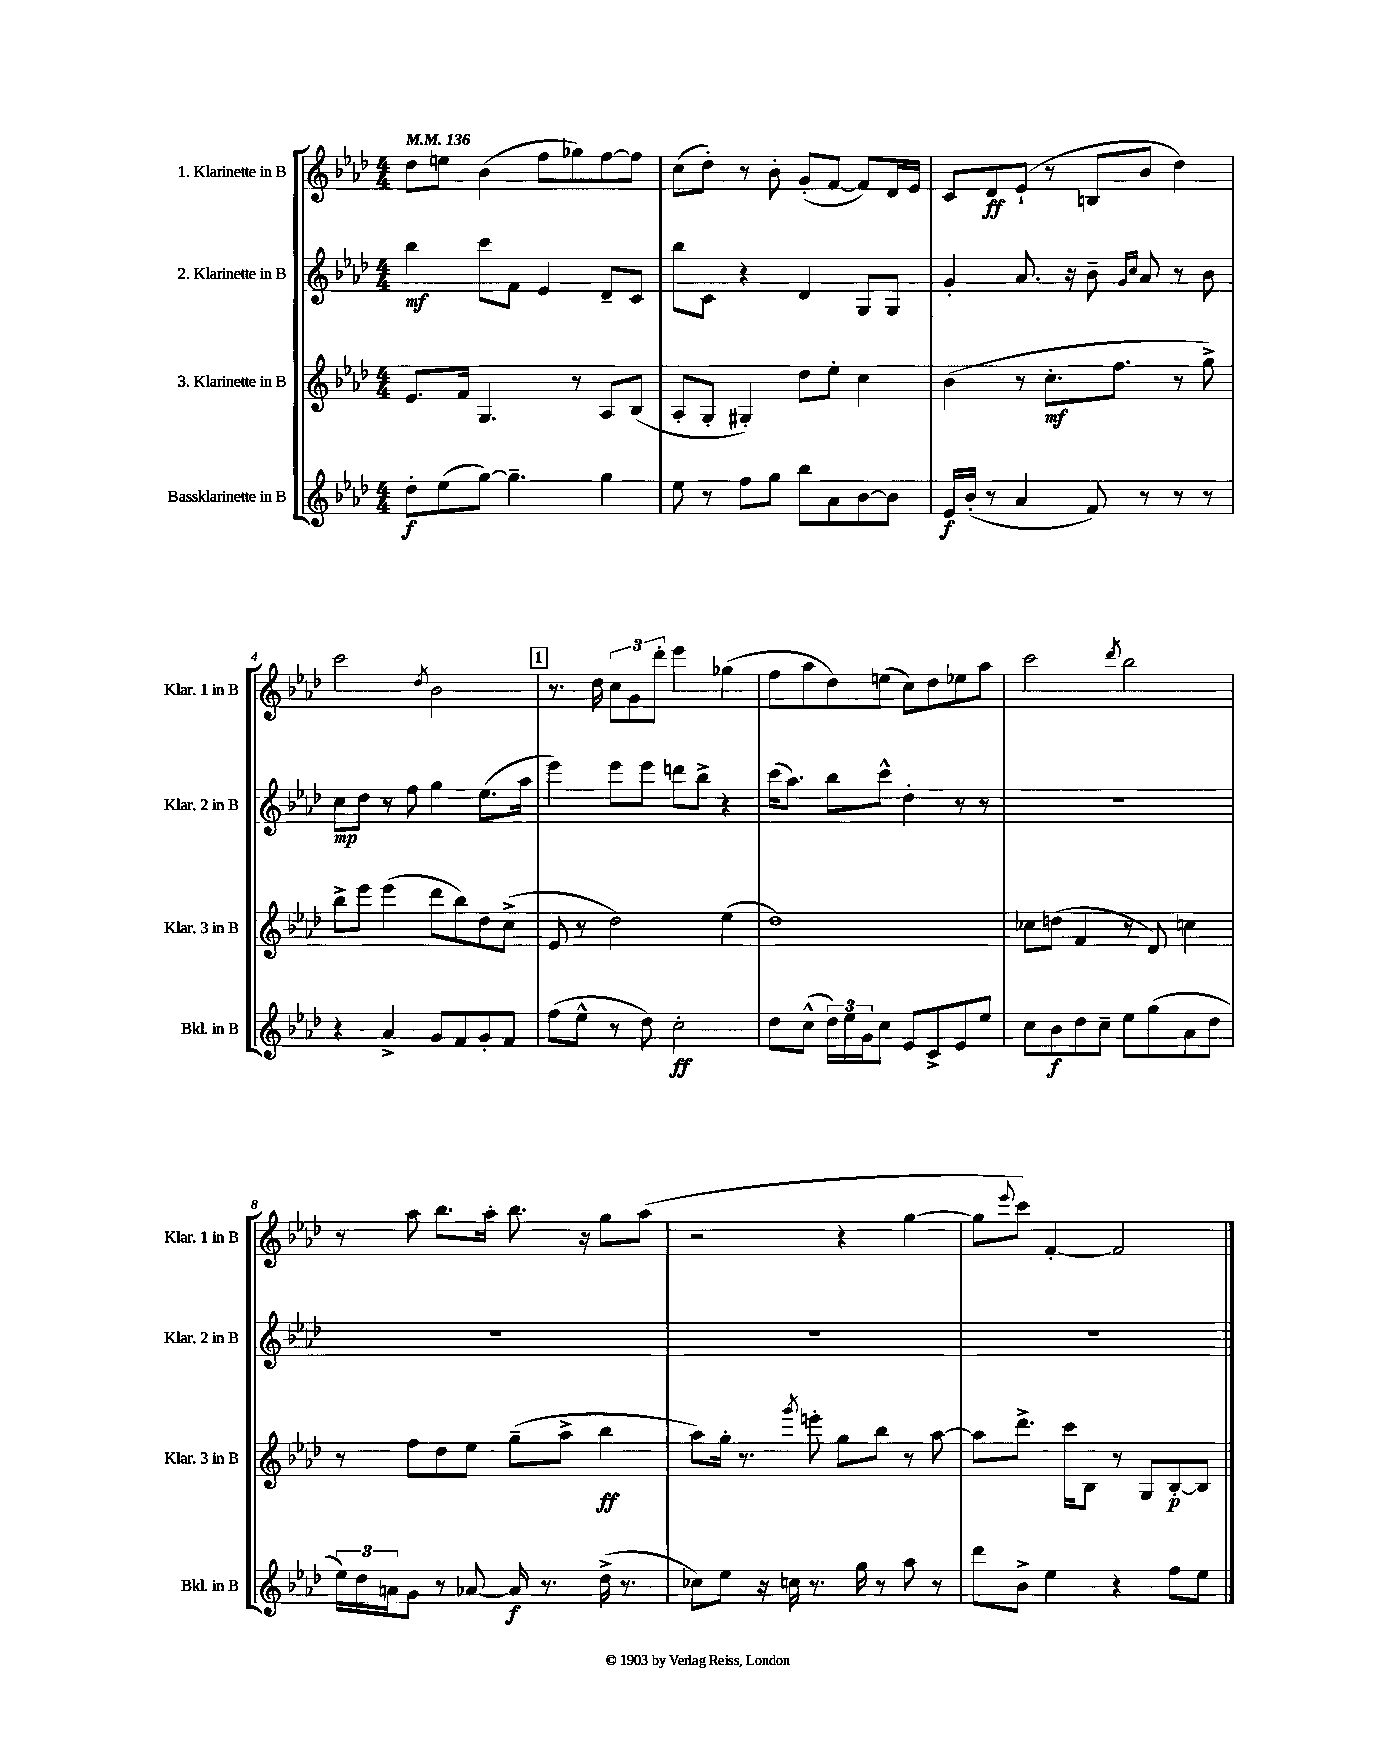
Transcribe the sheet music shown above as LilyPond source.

<<
\new StaffGroup <<
\new Staff = "s0" \with { instrumentName = "1. Klarinette in B" shortInstrumentName = "Klar. 1 in B" } {
    \clef treble \key aes \major \numericTimeSignature \time 4/4 \tempo 4 = 136
    des''8 e''8 bes'4( f''8 ges''8) f''8~ f''8 |
    c''8( des''8-.) r8 bes'8-. g'8-.( f'8~ f'8) des'16 ees'16 |
    c'8 des'8\ff ees'8-!( r8 b8 bes'8 des''4) |
    c'''2 \acciaccatura { des''8 } bes'2 |
    \mark \markup { \box "1" } r8. des''16 \tuplet 3/2 { c''8 g'8 des'''8-. } ees'''4 ges''4( |
    f''8 aes''8 des''8) e''8( c''8) des''8 ees''8 aes''8 |
    c'''2 \acciaccatura { des'''8 } bes''2 |
    r8 aes''8 bes''8. aes''16-. bes''8. r16 g''8 aes''8( |
    r2 r4 g''4~ |
    g''8 \appoggiatura { ees'''8 } c'''8) f'4~-. f'2 \bar "|." |
}
\new Staff = "s1" \with { instrumentName = "2. Klarinette in B" shortInstrumentName = "Klar. 2 in B" } {
    \clef treble \key aes \major \numericTimeSignature \time 4/4
    bes''4\mf c'''8 f'8 ees'4 des'8-- c'8 |
    bes''8 c'8 r4 des'4 g8 g8 |
    g'4-. aes'8. r16 bes'8-- \grace { g'16 c''16 } aes'8 r8 bes'8 |
    c''8\mp des''8 r8 f''8 g''4 ees''8.( aes''16 |
    \mark \markup { \box "1" } ees'''4) ees'''8 ees'''8 d'''8 bes''8-> r4 |
    c'''16( aes''8.) bes''8 c'''8-^ des''4-. r8 r8 |
    R1 |
    R1 |
    R1 |
    R1 \bar "|." |
}
\new Staff = "s2" \with { instrumentName = "3. Klarinette in B" shortInstrumentName = "Klar. 3 in B" } {
    \clef treble \key aes \major \numericTimeSignature \time 4/4
    ees'8. f'16 g4. r8 aes8 bes8( |
    aes8-. g8-. gis4-.) des''8 ees''8-. c''4 |
    bes'4( r8 c''8.-.\mf f''8. r8 g''8->) |
    bes''8-> ees'''8 ees'''4( des'''8 bes''8) des''8 c''8->( |
    \mark \markup { \box "1" } ees'8 r8 des''2) ees''4( |
    des''1) |
    ces''8 d''8( f'4 r8 des'8) c''4 |
    r8 f''8 des''8 ees''8 g''8--( aes''8-> bes''4\ff |
    aes''8) g''16-. r8. \acciaccatura { g'''8 } e'''8-. g''8 bes''8 r8 aes''8~ |
    aes''8 des'''8.-> c'''16 bes8 r8 g8 bes8~-.\p bes8 \bar "|." |
}
\new Staff = "s3" \with { instrumentName = "Bassklarinette in B" shortInstrumentName = "Bkl. in B" } {
    \clef treble \key aes \major \numericTimeSignature \time 4/4
    des''8-.\f ees''8( g''8~) g''4.-- g''4 |
    ees''8 r8 f''8 g''8 bes''8 aes'8 bes'8~ bes'8 |
    ees'16\f bes'16-.( r8 aes'4 f'8) r8 r8 r8 |
    r4 aes'4-> g'8 f'8 g'8-. f'8 |
    \mark \markup { \box "1" } f''8( ees''8-^ r8 des''8) c''2-.\ff |
    des''8 c''8-^( \tuplet 3/2 { des''16) ees''16 g'16 } c''8 ees'8 c'8-> ees'8 ees''8 |
    c''8 bes'8\f des''8 c''8-- ees''8 g''8( aes'8 des''8 |
    \tuplet 3/2 { ees''16) des''16 a'16 } g'8 r8 aes'8~ aes'16\f r8. des''16->( r8. |
    ces''8) ees''8 r16 c''16 r8. g''16 r8 aes''8 r8 |
    des'''8 bes'8-> ees''4 r4 f''8 ees''8 \bar "|." |
}
>>
>>
